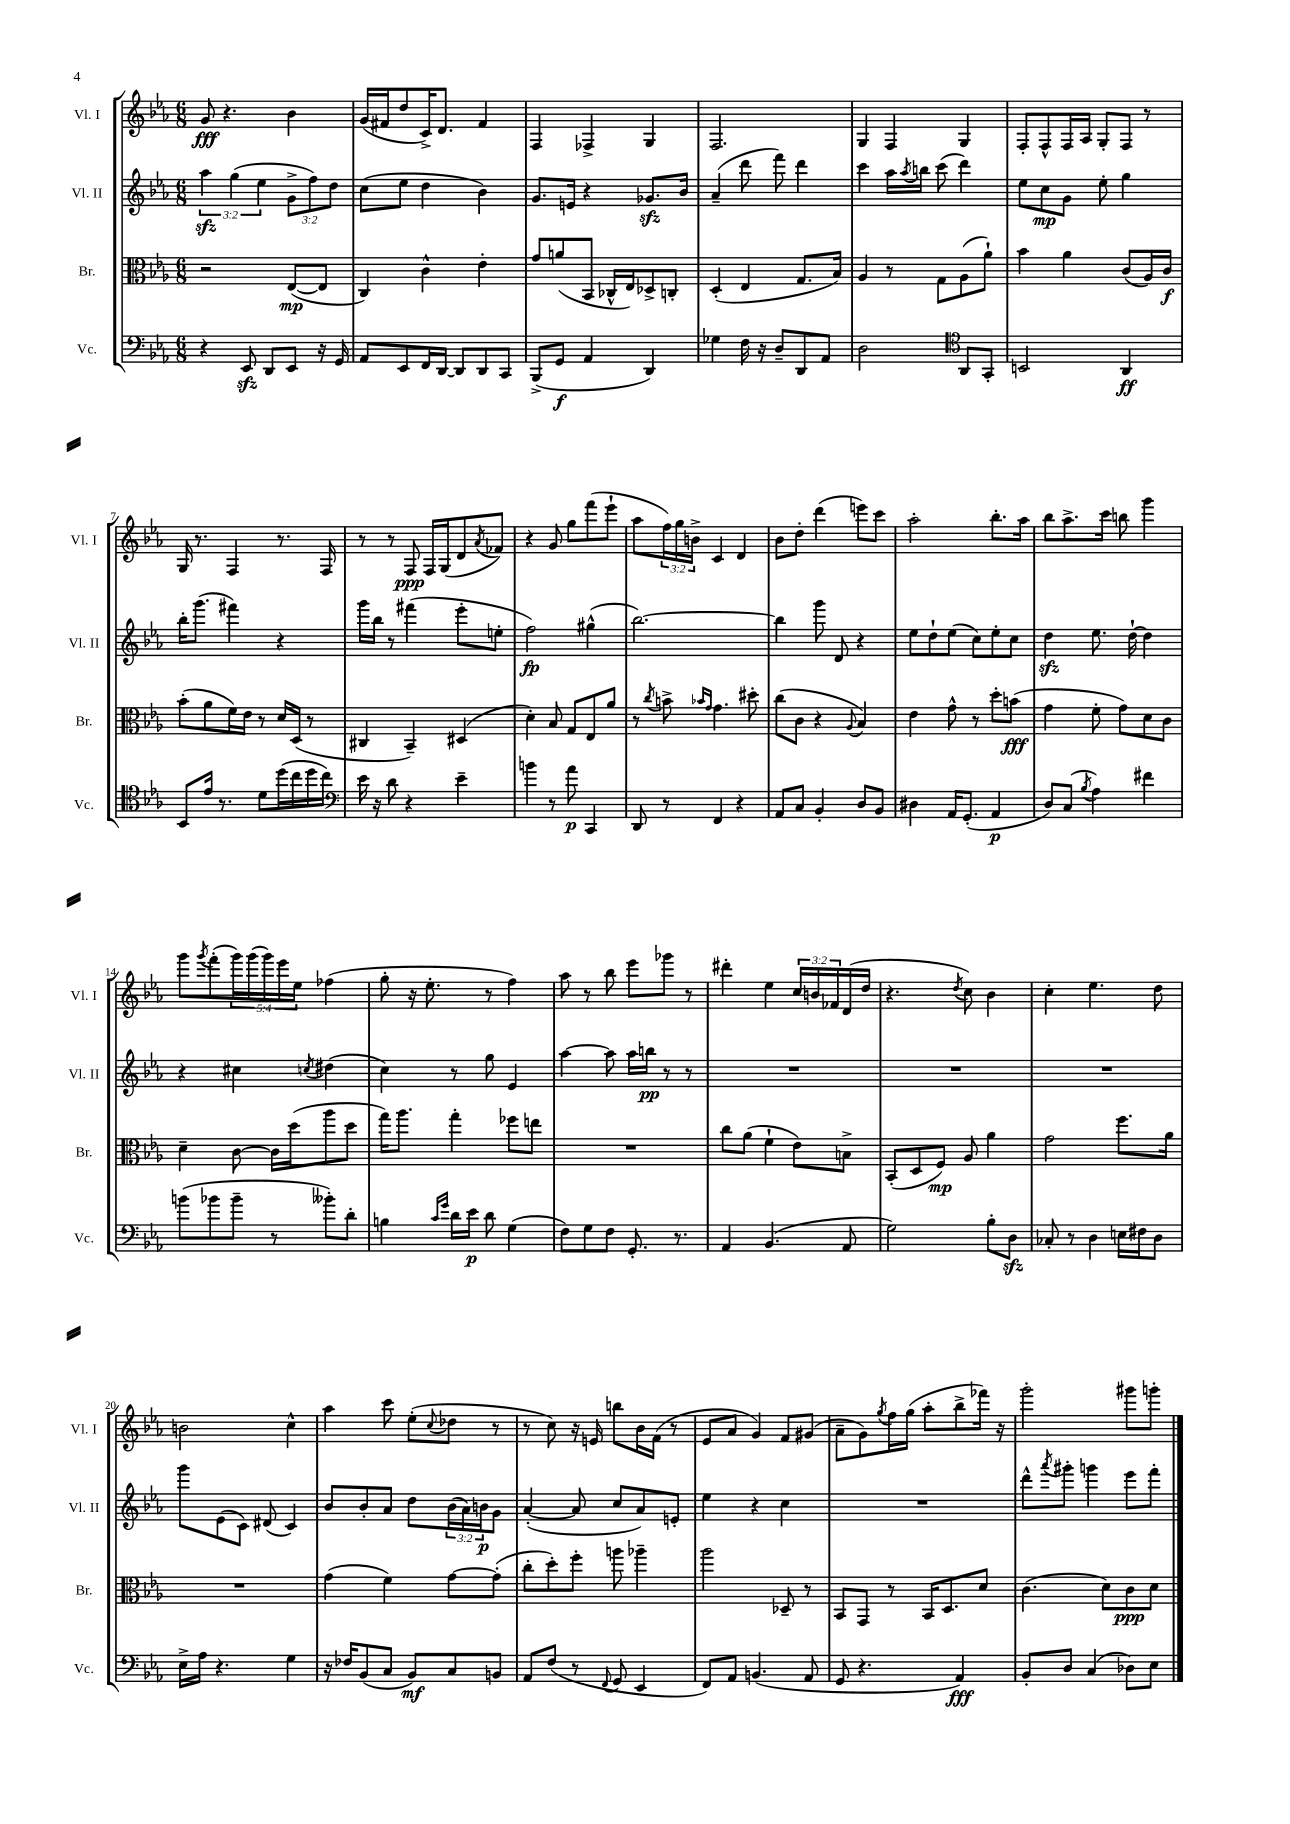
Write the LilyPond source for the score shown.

<<
\new StaffGroup <<
\new Staff = "s0" \with { instrumentName = "Vl. I" shortInstrumentName = "Vl. I" } {
    \clef treble \key ees \major \numericTimeSignature \time 6/8 \override Staff.TupletNumber.text = #tuplet-number::calc-fraction-text
    g'8\fff r4. bes'4 |
    g'16( fis'16 d''8 c'16->) d'8. fis'4 |
    f4 fes4-> g4 |
    f2. |
    g4 f4 g4 |
    f8-. f8-^ f16 aes16 g8-. f8 r8 |
    g16 r8. f4 r8. f16 |
    r8 r8 f8\ppp f16 g16( d'8 \acciaccatura { aes'8 } fes'8) |
    r4 g'8 g''8 f'''8( ees'''8-! |
    aes''8 \tuplet 3/2 { f''16) g''16 b'16-> } c'4 d'4 |
    bes'8 d''8-. d'''4( e'''8) c'''8 |
    aes''2-. bes''8.-. aes''16 |
    bes''8 aes''8.-> c'''16 b''8 g'''4 |
    g'''8 \acciaccatura { g'''8 } f'''8-.( \tuplet 5/4 { g'''16) g'''16( g'''16) ees'''16 ees''16 } fes''4( |
    g''8-. r16 ees''8.-. r8 f''4) |
    aes''8 r8 bes''8 ees'''8 ges'''8 r8 |
    dis'''4-. ees''4 \tuplet 3/2 { c''16 b'16 fes'16 } d'16( d''16 |
    r4. \acciaccatura { d''8 } c''8) bes'4 |
    c''4-. ees''4. d''8 |
    b'2 c''4-^ |
    aes''4 c'''8 ees''8-.( \appoggiatura { c''8 } des''8 r8 |
    r8 c''8) r16 e'16 b''8 bes'16 f'16( r8 |
    ees'8 aes'8 g'4) f'8 gis'8( |
    aes'8-- g'8) \acciaccatura { g''8 } f''16 g''16( aes''8-. bes''8-> fes'''16) r16 |
    g'''2-. gis'''8 g'''8-. \bar "|." |
}
\new Staff = "s1" \with { instrumentName = "Vl. II" shortInstrumentName = "Vl. II" } {
    \clef treble \key ees \major \numericTimeSignature \time 6/8 \override Staff.TupletNumber.text = #tuplet-number::calc-fraction-text
    \tuplet 3/2 { aes''4\sfz g''4( ees''4 } \tuplet 3/2 { g'8-> f''8) d''8 } |
    c''8( ees''8 d''4 bes'4) |
    g'8. e'16 r4 ges'8.\sfz bes'16 |
    aes'4--( d'''8 f'''8) d'''4 |
    c'''4 aes''16 \acciaccatura { aes''8 } b''16 c'''8( d'''4) |
    ees''8 c''8\mp g'8 ees''8-. g''4 |
    bes''16-. g'''8.( fis'''4) r4 |
    g'''16 bes''16 r8 fis'''4( ees'''8-. e''8-. |
    f''2\fp) gis''4-^( |
    bes''2.~) |
    bes''4 g'''8 d'8 r4 |
    ees''8 d''8-! ees''8( c''8) ees''8-. c''8 |
    d''4\sfz ees''8. d''16~-! d''4 |
    r4 cis''4 \acciaccatura { c''8 } dis''4( |
    c''4) r8 g''8 ees'4 |
    aes''4~ aes''8 aes''16 b''16\pp r8 r8 |
    R2. |
    R2. |
    R2. |
    g'''8 ees'8( c'8) dis'8( c'4) |
    bes'8 bes'8-. aes'8 d''8 \tuplet 3/2 { bes'16( aes'16) b'16\p } g'8 |
    aes'4~-.( aes'8 c''8 aes'8) e'8-. |
    ees''4 r4 c''4 |
    R2. |
    d'''8-^ \acciaccatura { aes'''8 } gis'''8-. g'''4 ees'''8 f'''8-. \bar "|." |
}
\new Staff = "s2" \with { instrumentName = "Br." shortInstrumentName = "Br." } {
    \clef alto \key ees \major \numericTimeSignature \time 6/8
    r2 ees8~\mp( ees8 |
    c4) c'4-^ ees'4-. |
    g'8 a'8( bes,8 ces16-^ ees16) des8-> c8-. |
    d4-.( ees4 g8. bes16) |
    aes4 r8 g8 aes8( aes'8-!) |
    bes'4 aes'4 c'8( aes16) c'16\f |
    bes'8-.( aes'8 f'16) ees'16 r8 d'16 d16( r8 |
    cis4 bes,4--) dis4( |
    d'4-.) bes8 g8 ees8 aes'8 |
    r8 \acciaccatura { c''8 } b'8-> \grace { bes'16 g'16 } g'4. dis''8-. |
    c''8( c'8 r4 \appoggiatura { aes8 } bes4) |
    ees'4 g'8-^ r8 d''8-. b'8\fff( |
    g'4 f'8-. g'8) d'8 c'8 |
    d'4-- c'8~ c'16 d''16( aes''8 d''8 |
    g''16) aes''8. g''4-. fes''8 e''8 |
    R2. |
    c''8 aes'8( f'4-! ees'8) b8-> |
    bes,8-.( d8 f8\mp) aes8 aes'4 |
    g'2 f''8. aes'16 |
    R2. |
    g'4( f'4) g'8~ g'8-.( |
    c''8-. d''8-.) f''8-. a''8 aes''4-- |
    aes''2 des8-- r8 |
    bes,8 g,8 r8 bes,16 d8. d'8 |
    c'4.( d'8) c'8\ppp d'8 \bar "|." |
}
\new Staff = "s3" \with { instrumentName = "Vc." shortInstrumentName = "Vc." } {
    \clef bass \key ees \major \numericTimeSignature \time 6/8
    r4 ees,8\sfz d,8 ees,8 r16 g,16 |
    aes,8 ees,8 f,16 d,16~ d,8 d,8 c,8 |
    bes,,8->( g,8\f aes,4 d,4) |
    ges4 f16 r16 d8-- d,8 aes,8 |
    d2 \clef tenor aes,8 g,8-. |
    b,2 aes,4\ff |
    bes,8 ees'16 r8. d'8 d''16( c''16 d''16 c''16) |
    \clef bass ees'16 r16 d'8 r4 ees'4-- |
    b'4 r8 aes'8\p c,4 |
    d,8 r8 f,4 r4 |
    aes,8 c8 bes,4-. d8 bes,8 |
    dis4 aes,16 g,8.-.( aes,4\p |
    d8) c8( \acciaccatura { bes8 } aes4) fis'4 |
    b'8( bes'8 bes'8-- r8 beses'8-.) d'8-. |
    b4 \grace { c'16 g'16 } d'16 ees'16\p d'8 g4( |
    f8) g8 f8 g,8.-. r8. |
    aes,4 bes,4.( aes,8 |
    g2) bes8-. d8\sfz |
    ces8-. r8 d4 e16 fis16 d8 |
    ees16-> aes16 r4. g4 |
    r16 fes16 bes,8( c8 bes,8\mf) c8 b,8 |
    aes,8 f8( r8 \appoggiatura { f,8 } g,8 ees,4 |
    f,8) aes,8 b,4.( aes,8 |
    g,8 r4. aes,4\fff) |
    bes,8-. d8 c4( des8) ees8 \bar "|." |
}
>>
>>
